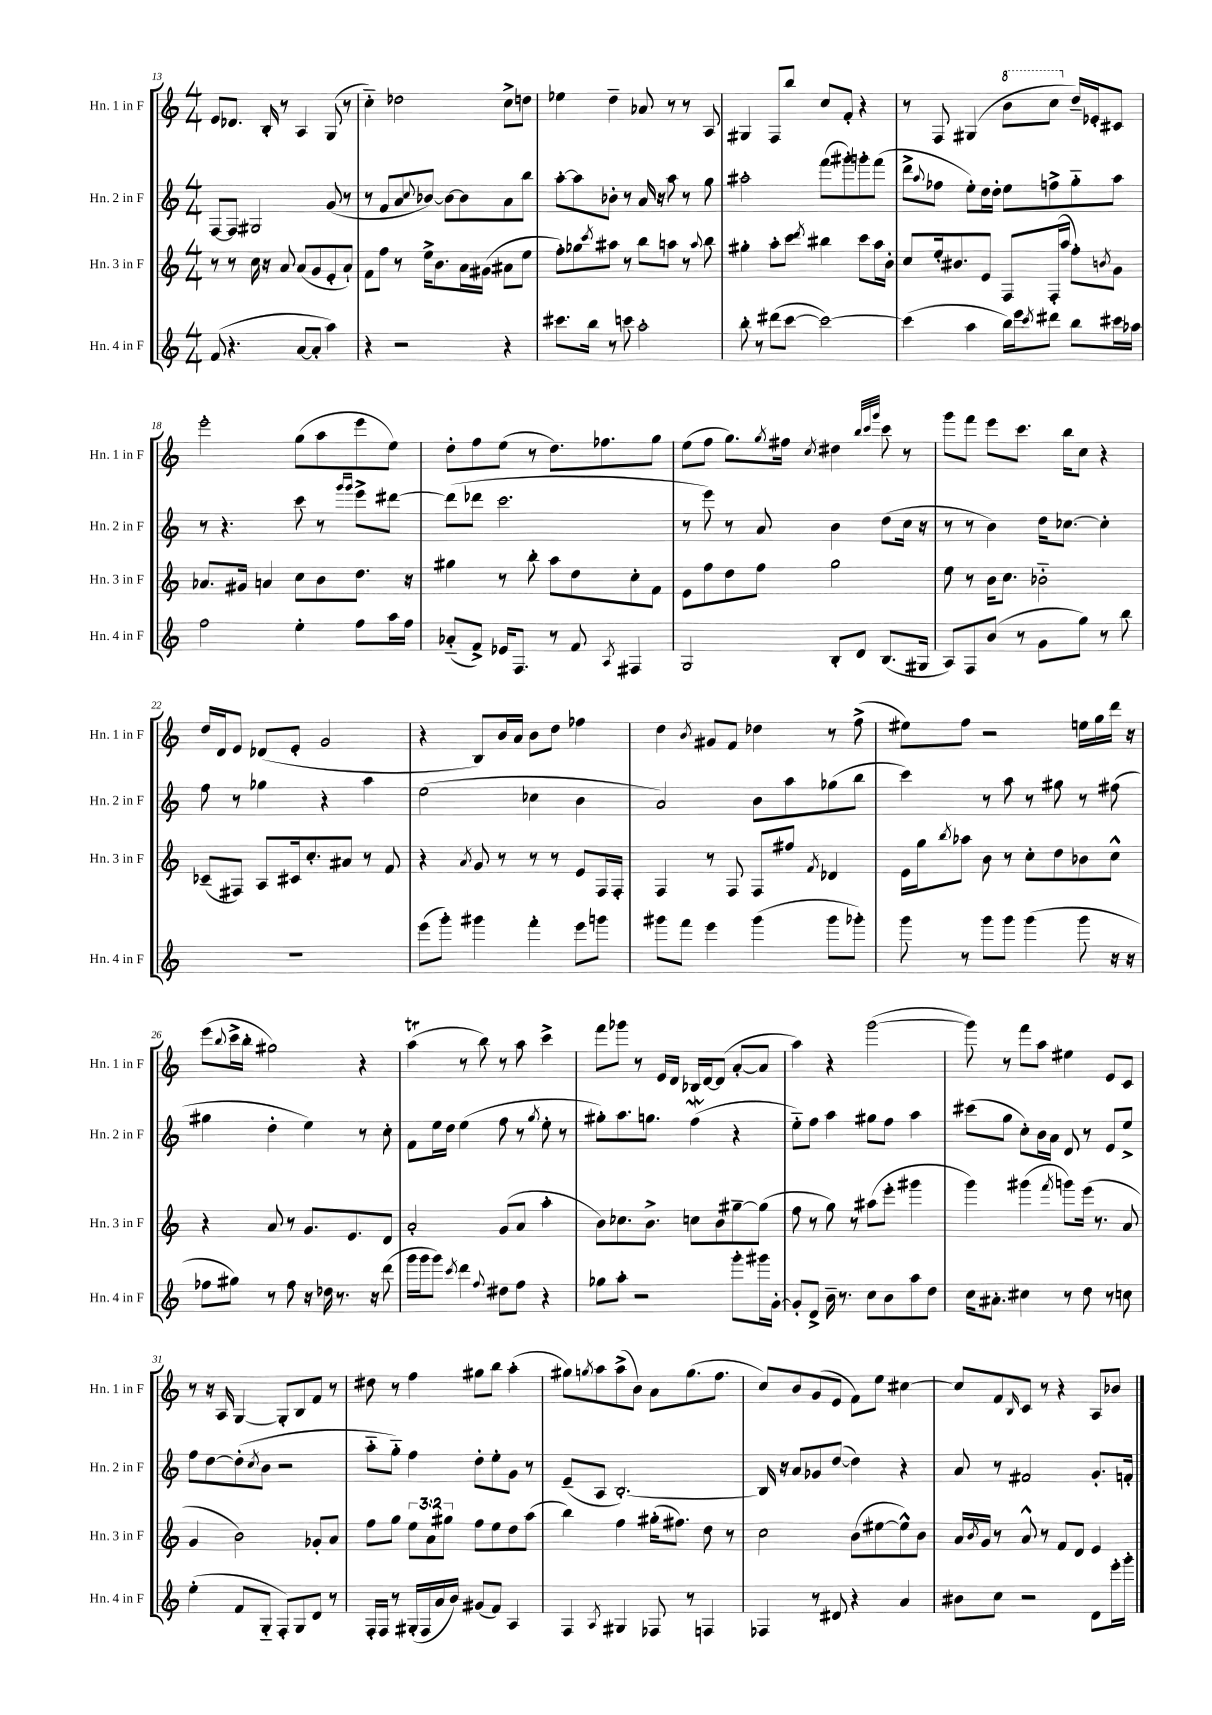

**kern	**kern	**kern	**kern
*staff4	*staff3	*staff2	*staff1
*clefG2	*clefG2	*clefG2	*clefG2
*k[]	*k[]	*k[]	*k[]
*M4/4	*M4/4	*M4/4	*M4/4
(8f/	8r	[8F/L	8e/L
4.r	8r	8F/]J	8.d-/J
.	16cc\	2G#/	.
.	16r	.	16B'/
.	8a/	.	8r
[8a/L	(8a/L	.	4A/
8a'/]J	8g/	.	.
4aa\)	8e'/	(8g/	(8G/
.	8a`/J)	8r	8r
=	=	=	=
4r	8f\L	8r	4cc'~\)
.	8ff\J	8f/L	.
2r	8r	8a/	2dd-\
.	.	8qqcc/	.
.	16ee^\LK	[8b-/J)	.
.	8.b\	.	.
.	.	8b-\_L	.
.	16a\L	8b-\]	.
.	(16g#\JJ	.	.
4r	8a#\L	8a\	8cc^\L
.	8ee\J	8bb\J	8dd\J
=	=	=	=
8.ccc#\L	8ff'\L)	[8aa'\L	4ee-\
.	8gg-\	8aa\]	.
16bb\Jk	.	.	.
.	8qccc/	.	.
8r	8aa#\J	8b-'\J	4dd~\
8ccc\	8r	8r	.
2aa'\	8bb\L	16a/	8a-/
.	.	16r	.
.	8aa\J	8aa\	8r
.	8r	8r	8r
.	8qqaa/	.	.
.	8bb\	8gg\	8A/
=	=	=	=
8bb'\	4gg#'\	2aa#'\	4G#/
8r	.	.	.
(8ddd#\L	8aa'\L	.	8F/L
[8ccc\J	8ccc\J	.	8bb/J
.	8qddd/	.	.
2ccc\_)	4bb#\	(8fff\L	8cc/L
.	.	8ggg#'\)	8f'/J
.	8ccc\L	8ggg'\	4r
.	16aa\L	(8fff\J	.
.	16b'\JJ	.	.
=	=	=	=
(4ccc\]	8cc/L	8ddd^\L	8r
.	.	8qqaa/	.
.	16ee'/k	8ff-\J	8F/
.	8.b#/	.	.
4aa\	.	8ee'\L)	(4G#/
.	8e/J	16dd\L	.
.	.	16dd'\JJ	.
16bb\LL)	8F/L	8ee\L	8bb\L
16eee\J	.	.	.
8qccc/	.	.	.
8ddd#\J	(16F'/L	8ff^\	8ccc\J
.	16aa/JJ	.	.
8bb\L	8ff'\L)	8gg'~\	16dd~/LL)
.	.	.	16e-'/J
.	8qb/	.	.
16ccc#\L	8g\J	8aa\J	8c#/J
16aa-\JJ	.	.	.
=	=	=	=
2ff\	8.a-/L	8r	2eee'\
.	.	4.r	.
.	16g#/Jk	.	.
.	4a/	.	.
4ee'\	8cc\L	8ccc\	(8gg\L
.	8b\	8r	8aa\
.	.	16qqggg/LL	.
.	.	16qqggg/JJ	.
8ff\L	8.dd\J	8eee^\L	8eee\
16aa\L	.	[8ddd#\J	8ee\J)
16ff\JJ	16r	.	.
=	=	=	=
(8a-'~/L	4gg#\	(8ddd#\]L	8dd'\L
8f^/J)	.	8ddd-\J	8ff\
16e-/LK	8r	2.ccc\	(8ee\J
8.F/J	.	.	.
.	8bb'\	.	8r
8r	8aa\L	.	8.dd\L)
8f/	8dd\	.	.
.	.	.	8.ff-\
8qA/	.	.	.
4F#/	8cc'\	.	.
.	8f\J	.	8gg\J
=	=	=	=
2G/	8e\L	8r	(8ee\L
.	8ff\	8eee\)	8ff\J
.	8dd\	8r	8.gg\L)
.	8ff\J	8a/	.
.	.	.	8qgg/
.	.	.	16ff#\Jk
.	.	.	8qcc/
8B'/L	2gg\	4b\	4dd#\
8d/J	.	.	.
.	.	.	32qqbb/LLL
.	.	.	32qqccc/
.	.	.	32qqggg/JJJ
(8.B/L	.	(8dd\L	8ccc\
.	.	16cc\Jk	8r
16G#/Jk	.	16r	.
=	=	=	=
8A/L)	8ee\	8r	8ggg\L
8F/	8r	8r	8fff\J
(8b/J	16b\LK	4b\)	8eee\L
.	8.cc\J	.	.
8r	.	.	8.ccc\J
8g\L	2b-'~\	16dd\LK	.
.	.	[8.cc-\J	16bb\LK
8gg\J)	.	.	8cc\J
8r	.	4cc-'\]	4r
8bb\	.	.	.
=	=	=	=
1r	(8c-~/L	8ff\	16dd/LL
.	.	.	16d/J
.	8F#/J)	8r	8e/J
.	8A/L	4gg-\	(8d-/L
.	16c#/k	.	8e'/J
.	8.cc'/	.	.
.	.	4r	2g/
.	8a#/J	.	.
.	8r	4aa\	.
.	8f/	.	.
=	=	=	=
(8eee\L	4r	(2ee\	4r
8ggg'\J)	.	.	.
.	8qa/	.	.
4ggg#\	8g/	.	8B/L)
.	8r	.	16b/L
.	.	.	16a/JJ
4fff'\	8r	4cc-\	8b\L
.	8r	.	8dd\J
8eee\L	8e/L	4b\	4ff-\
8ggg\J	16F/L	.	.
.	16F'/JJ	.	.
=	=	=	=
8ggg#\L	4F/	2a/)	4dd\
8fff\J	.	.	.
.	.	.	8qb/
4eee\	8r	.	8g#/L
.	8F/	.	8f/J
(4ggg#\	8F/L	8b\L	4dd-\
.	8ff#/J	8aa\	.
.	8qf/	.	.
8ggg#\L	4d-/	(8gg-\	8r
8ggg-'\J)	.	8bb\J	(8ff^\
=	=	=	=
8ggg\	16e\LL	4ccc\)	8ee#\L)
.	16gg\J	.	.
.	8qbb/	.	.
8r	8aa-\J	.	8ff\J
8ggg\L	8b\	8r	2r
8ggg\J	8r	8aa\	.
(4ggg\	8cc'\L	8r	.
.	8dd\	8gg#\	.
8ggg\	8b-\	8r	16ee\LL
.	.	.	16gg\
16r	8cc^^\J	(8ff#\	16ddd\JJ
16r	.	.	16r
=	=	=	=
8ff-\L	4r	4gg#\	(8eee\L
.	.	.	8qqbb/
8gg#\J)	.	.	16ccc^\L
.	.	.	16bb'\JJ
8r	8a/	4dd'\	2gg#\)
8ff-\	8r	.	.
16r	8.g/L	4ee\)	.
16dd-\	.	.	.
8.r	.	.	.
.	8.e/	.	.
.	.	8r	4r
16r	.	.	.
(8ddd\	8d/J	8cc'\	.
=	=	=	=
16ggg\LL	2a'/	8f\L	(4aa\
16ggg\J	.	.	.
8ggg\J)	.	16ee\L	.
.	.	16dd\JJ	.
8qccc/	.	.	.
4ddd\	.	(4ee\	8r
.	.	.	8bb\)
8qqff/	.	.	.
8dd#\L	(8g/L	8ff\	8r
8ff\J	8a/J	8r	8aa\
.	.	8qgg/	.
4r	4aa'\	8ee'\	4ccc^\
.	.	8r	.
=	=	=	=
8gg-\L	8b\L)	8gg#'\L)	8fff\L
8aa'\J	8.cc-\	8.aa\	8ggg-\J
2r	.	.	8r
.	8.b^\J	8.gg\J	.
.	.	.	16e/LL
.	.	.	16d/JJ
.	8cc\L	(4ff\	16B-/LL
.	.	.	[16d/J
.	8b\	.	(8d/]J
8ggg'\L	[8gg#~\	4r	[8a'/L
16ggg#\L	(8gg#\]J	.	8a/]J
[16g'\JJ	.	.	.
=	=	=	=
8g'/]L	8ff\	8ee'~\L)	4aa\)
8d^/J	8r	8ff\J	.
16b~\	8gg\)	4aa\	4r
8.r	.	.	.
.	8r	.	.
8cc\L	(8aa#\L	8gg#\L	([2ggg\
8b\	8eee'\J	8ff\J	.
8aa\	4ggg#\	4aa\	.
8dd\J	.	.	.
=	=	=	=
16cc\LK	4ggg\)	(8ccc#\L	8ggg\])
8.a#'\J	.	.	.
.	.	8gg\J	8r
4cc#\	(4ggg#\	8cc'\L)	8fff\L
.	.	16b\L	8aa\J
.	.	16a\JJ	.
.	8qfff/	.	.
8r	8ggg\L)	8d/	4ee#\
8dd\	(16eee\Jk	8r	.
.	8.r	.	.
8r	.	8e/L	8e/L
8cc\	8a/	8ee^/J	8c/J
=	=	=	=
(4ee'\	4g/	8ff\L	8r
.	.	[8dd\	16r
.	.	.	16A/
8f/L	2b\)	(8dd'\]	[4G/
.	.	8qcc/	.
8G'~/J	.	8b\J	.
8F'/L)	.	2r	8G'/]L
8G/	.	.	8B/
8d/J	8g-'/L	.	8f/J
8r	8a/J	.	8r
=	=	=	=
16F'/LL	8ff\L	8aa'~\L	8dd#\
16F/JJ	.	.	.
8r	8gg\J	8gg'~\J)	8r
(16G#'/LL	12ee\L	4ff\	4ff\
16F/	.	.	.
.	12a\	.	.
16a/	.	.	.
.	12gg#\J	.	.
16b/JJ)	.	.	.
(8g#/L	8ff\L	8dd'\L	8gg#\L
8f/J)	8ee\	8ee'\	8bb\J
4A/	8dd\	8g\J	(4aa'\
.	(8aa\J	8r	.
=	=	=	=
4F/	4bb\)	(8e~/L	8gg#\L)
.	.	.	8qgg/
.	.	8A/J	8aa\
8qA/	.	.	.
4G#/	4ff\	[2.B'/)	(8aa^\
.	.	.	8b\J)
8F-/	(16gg#'\LK	.	8a\L
.	8.ff#\J)	.	.
8r	.	.	(8.gg\
4F/	8dd\	.	.
.	.	.	8.ff\J
.	8r	.	.
=	=	=	=
4F-/	2cc\	16B/]	8cc/L)
.	.	16r	.
.	.	8a/L	8b/
8r	.	8g-/	(8g/
8d#/	.	([8dd/J	8e/J
4r	(8b\L	4dd\])	8f\L)
.	[8ee#\	.	8ee\J
4a/	8ee#^^\])	4r	[4cc#\
.	8b\J	.	.
=	=	=	=
8b#\L	16a/LL	8a/	8cc#/]L
.	8qb/	.	.
.	16g/JJ	.	.
8cc\J	8r	8r	8f/
.	.	.	16qqB/
2r	8a^^/	2f#/	8c/J
.	8r	.	8r
.	8f/L	.	4r
.	8d/J	.	.
8d\L	4e/	8.g'/L	8A/L
16eee'\L	.	.	8b-/J
16ggg'\JJ	.	16f'/Jk	.
==	==	==	==
*-	*-	*-	*-
